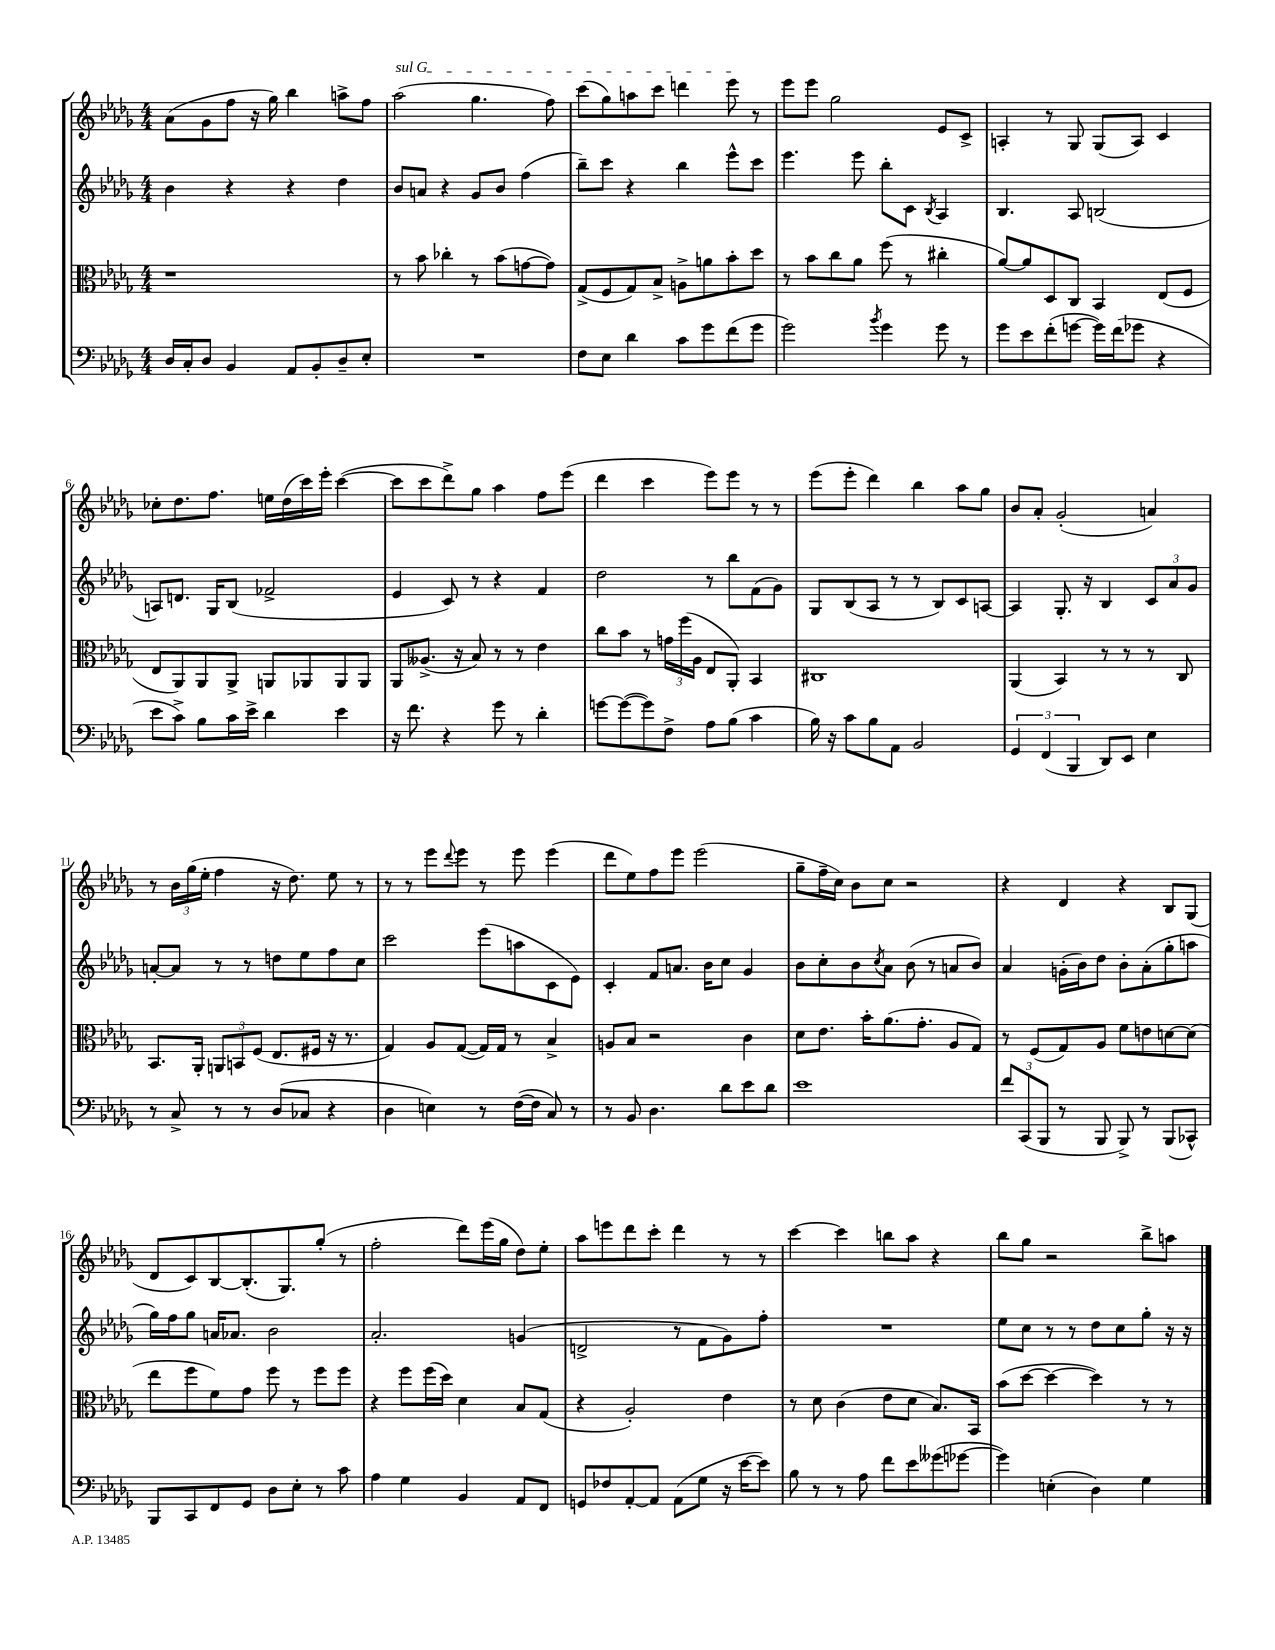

**kern	**kern	**kern	**kern
*staff4	*staff3	*staff2	*staff1
*clefF4	*clefC3	*clefG2	*clefG2
*k[b-e-a-d-g-]	*k[b-e-a-d-g-]	*k[b-e-a-d-g-]	*k[b-e-a-d-g-]
*M4/4	*M4/4	*M4/4	*M4/4
16D-	1r	4b-	(8a-
16C'	.	.	.
8D-	.	.	8g-
4BB-	.	4r	8ff
.	.	.	16r
.	.	.	16gg-)
8AA-	.	4r	4bb-
8BB-'	.	.	.
8D-~	.	4dd-	8aa^
8E-'	.	.	8ff
=	=	=	=
1r	8r	8b-	(2aa-
.	8b-	8a	.
.	4cc-'	4r	.
.	8r	8g-	4.gg-
.	(8b-	8b-	.
.	[8g	(4ff	.
.	8g])	.	8ff)
=	=	=	=
8F	(8G-^	8bb-~)	(8ccc
8E-	8F	8ccc	8gg-)
4d-	8G-)	4r	8aa
.	8B-^	.	8ccc
8c	8A^	4bb-	4ddd
8g-	8a	.	.
(8f	8b-'	8eee-^^	8eee-
8g-	8dd-	8ccc	8r
=	=	=	=
2g-)	8r	4.eee-	8eee-
.	8b-	.	8eee-
.	8cc	.	2gg-
.	8a-	8eee-	.
8qb-	.	.	.
4g-	(8ff	8bb-'	.
.	8r	8c	.
.	.	8qB-	.
8g-	4cc#'	4A-	8e-
8r	.	.	8c^
=	=	=	=
8g-	[8a-)	4.B-	4A'
8e-	8a-]	.	.
(8f'	8D-	.	8r
[8g	8C	8A-	8G-
16g])	4BB-	(2B	(8G-
(16f	.	.	.
8g-	.	.	8A)
4r	(8E-	.	4c
.	8F	.	.
=	=	=	=
8e-	8E-	8A)	8cc-'
8c^)	8AA-)	8.d	8.dd-
8B-	8AA-	.	.
.	.	16G-	8.ff
16c	8AA-^	(8B-	.
16e-^	.	.	.
4d-	8AA	2f-^	16ee
.	.	.	(16dd-
.	8AA-	.	16ccc)
.	.	.	16eee-'
4e-	8AA-	.	([4ccc
.	8AA-	.	.
=	=	=	=
16r	8AA-	4e-	8ccc]
8.f	.	.	.
.	(8.A--^	.	8ccc
4r	.	8c)	8ddd-^)
.	16r	.	.
.	8B-)	8r	8gg-
8g-	8r	4r	4aa-
8r	8r	.	.
4d-'	4e-	4f	8ff
.	.	.	(8eee-
=	=	=	=
[8g	8cc	2dd-	4ddd-
(8g_	8b-	.	.
8g])	8r	.	4ccc
8F^	24g	.	.
.	(24ff	.	.
.	24A-	.	.
8A-	8E-	8r	8eee-)
(8B-	8AA-')	8bb-	8eee-
4c	4BB-	(8f	8r
.	.	8g-)	8r
=	=	=	=
16B-)	1C#	8G-	(8eee-
16r	.	.	.
8c	.	(8B-	8eee-'
8B-	.	8A-	4ddd-)
8AA-	.	8r	.
2BB-	.	8r	4bb-
.	.	8B-)	.
.	.	8c	8aa-
.	.	[8A	8gg-
=	=	=	=
6GG-	(4AA-	4A]	8b-
.	.	.	8a-'
(6FF	.	.	.
.	4BB-)	8.G-'	(2g-'
6BBB-	.	.	.
.	.	16r	.
8DD-)	8r	4B-	.
8EE-	8r	.	.
4E-	8r	12c	4a)
.	.	12a-	.
.	8C	.	.
.	.	12g-	.
=	=	=	=
8r	8.BB-	[8a'	8r
8C^	.	8a]	24b-
.	.	.	(24gg-
.	16AA-'	.	.
.	.	.	24ee-'
8r	12AA	8r	4ff
.	12BB	.	.
8r	.	8r	.
.	(12F	.	.
(8D-	8.E-	8dd	16r
.	.	.	8.dd-)
8C-	.	8ee-	.
.	16F#	.	.
4r	16r	8ff	8ee-
.	8.r	.	.
.	.	8cc	8r
=	=	=	=
4D-	4G-)	2ccc	8r
.	.	.	8r
4E)	8A-	.	8eee-
.	.	.	8qqddd-
.	([8G-	.	8eee-
8r	16G-])	(8eee-	8r
.	16G-	.	.
([16F	8r	8aa	8eee-
16F]	.	.	.
8C)	4B-^	8c	(4eee-
8r	.	8e-)	.
=	=	=	=
8r	8A	4c'	8ddd-
8BB-	8B-	.	8ee-)
4.D-	2r	8f	8ff
.	.	8.a	8eee-
.	.	.	(2eee-
.	.	16b-	.
8d-	.	8cc	.
8e-	4c	4g-	.
8d-	.	.	.
=	=	=	=
1e-	8d-	8b-	8gg-~
.	8.e-	8cc'	16ff~
.	.	.	16cc)
.	.	8b-	8b-
.	16b-'	.	.
.	.	8qcc	.
.	(8.a-	8a-	8cc
.	.	(8b-	2r
.	8.g-'	.	.
.	.	8r	.
.	8A-	8a	.
.	8G-)	8b-)	.
=	=	=	=
12f	8r	4a-	4r
(12CC	.	.	.
.	(8F	.	.
12BBB-	.	.	.
8r	8G-)	(16g'	4d-
.	.	16b-)	.
8BBB-	8A-	8dd-	.
8BBB-^)	8f	8b-'	4r
8r	8e	(8a-'	.
(8BBB-	[8d	8gg-'	8B-
8CC-^^)	(8d]	8aa	(8G-
=	=	=	=
8BBB-	8ee-	16gg-)	8d-
.	.	16ff	.
8CC	8ff	8gg-	8c)
8FF	8f)	16a	[8B-
.	.	8.a-	.
8GG-	8g-	.	(8.B-']
8D-	8ff	2b-	.
.	.	.	8.G-)
8E-'	8r	.	.
8r	8ff	.	(8gg-'
8c	8ff	.	8r
=	=	=	=
4A-	4r	2.a-'	2ff'
4G-	8ff	.	.
.	(16ff	.	.
.	16dd-)	.	.
4BB-	4d-	.	8ddd-)
.	.	.	(16eee-
.	.	.	16gg-
8AA-	8B-	(4g	8dd-)
8FF	(8G-	.	8ee-'
=	=	=	=
8GG	4r	2d^	8aa-
8F-	.	.	8eee
[8AA-'	2A-')	.	8ddd-
8AA-]	.	.	8ccc'
(8AA-	.	8r	4ddd-
8G-	.	8f	.
16r	4e-	8g-)	8r
[16e-	.	.	.
8e-])	.	8ff'	8r
=	=	=	=
8B-	8r	1r	[4ccc
8r	8d-	.	.
8r	(4c	.	4ccc]
8A-	.	.	.
8f	8e-	.	8bb
8e-	8d-	.	8aa-
(8g--	8.B-)	.	4r
[8g-	.	.	.
.	16BB-	.	.
=	=	=	=
4g-])	(8b-	8ee-	8bb-
.	[8dd-	8cc	8gg-
(4E'	4dd-_	8r	2r
.	.	8r	.
4D-)	4dd-])	8dd-	.
.	.	8cc	.
4G-	8r	8gg-'	8bb-^
.	8r	16r	8aa
.	.	16r	.
==	==	==	==
*-	*-	*-	*-
